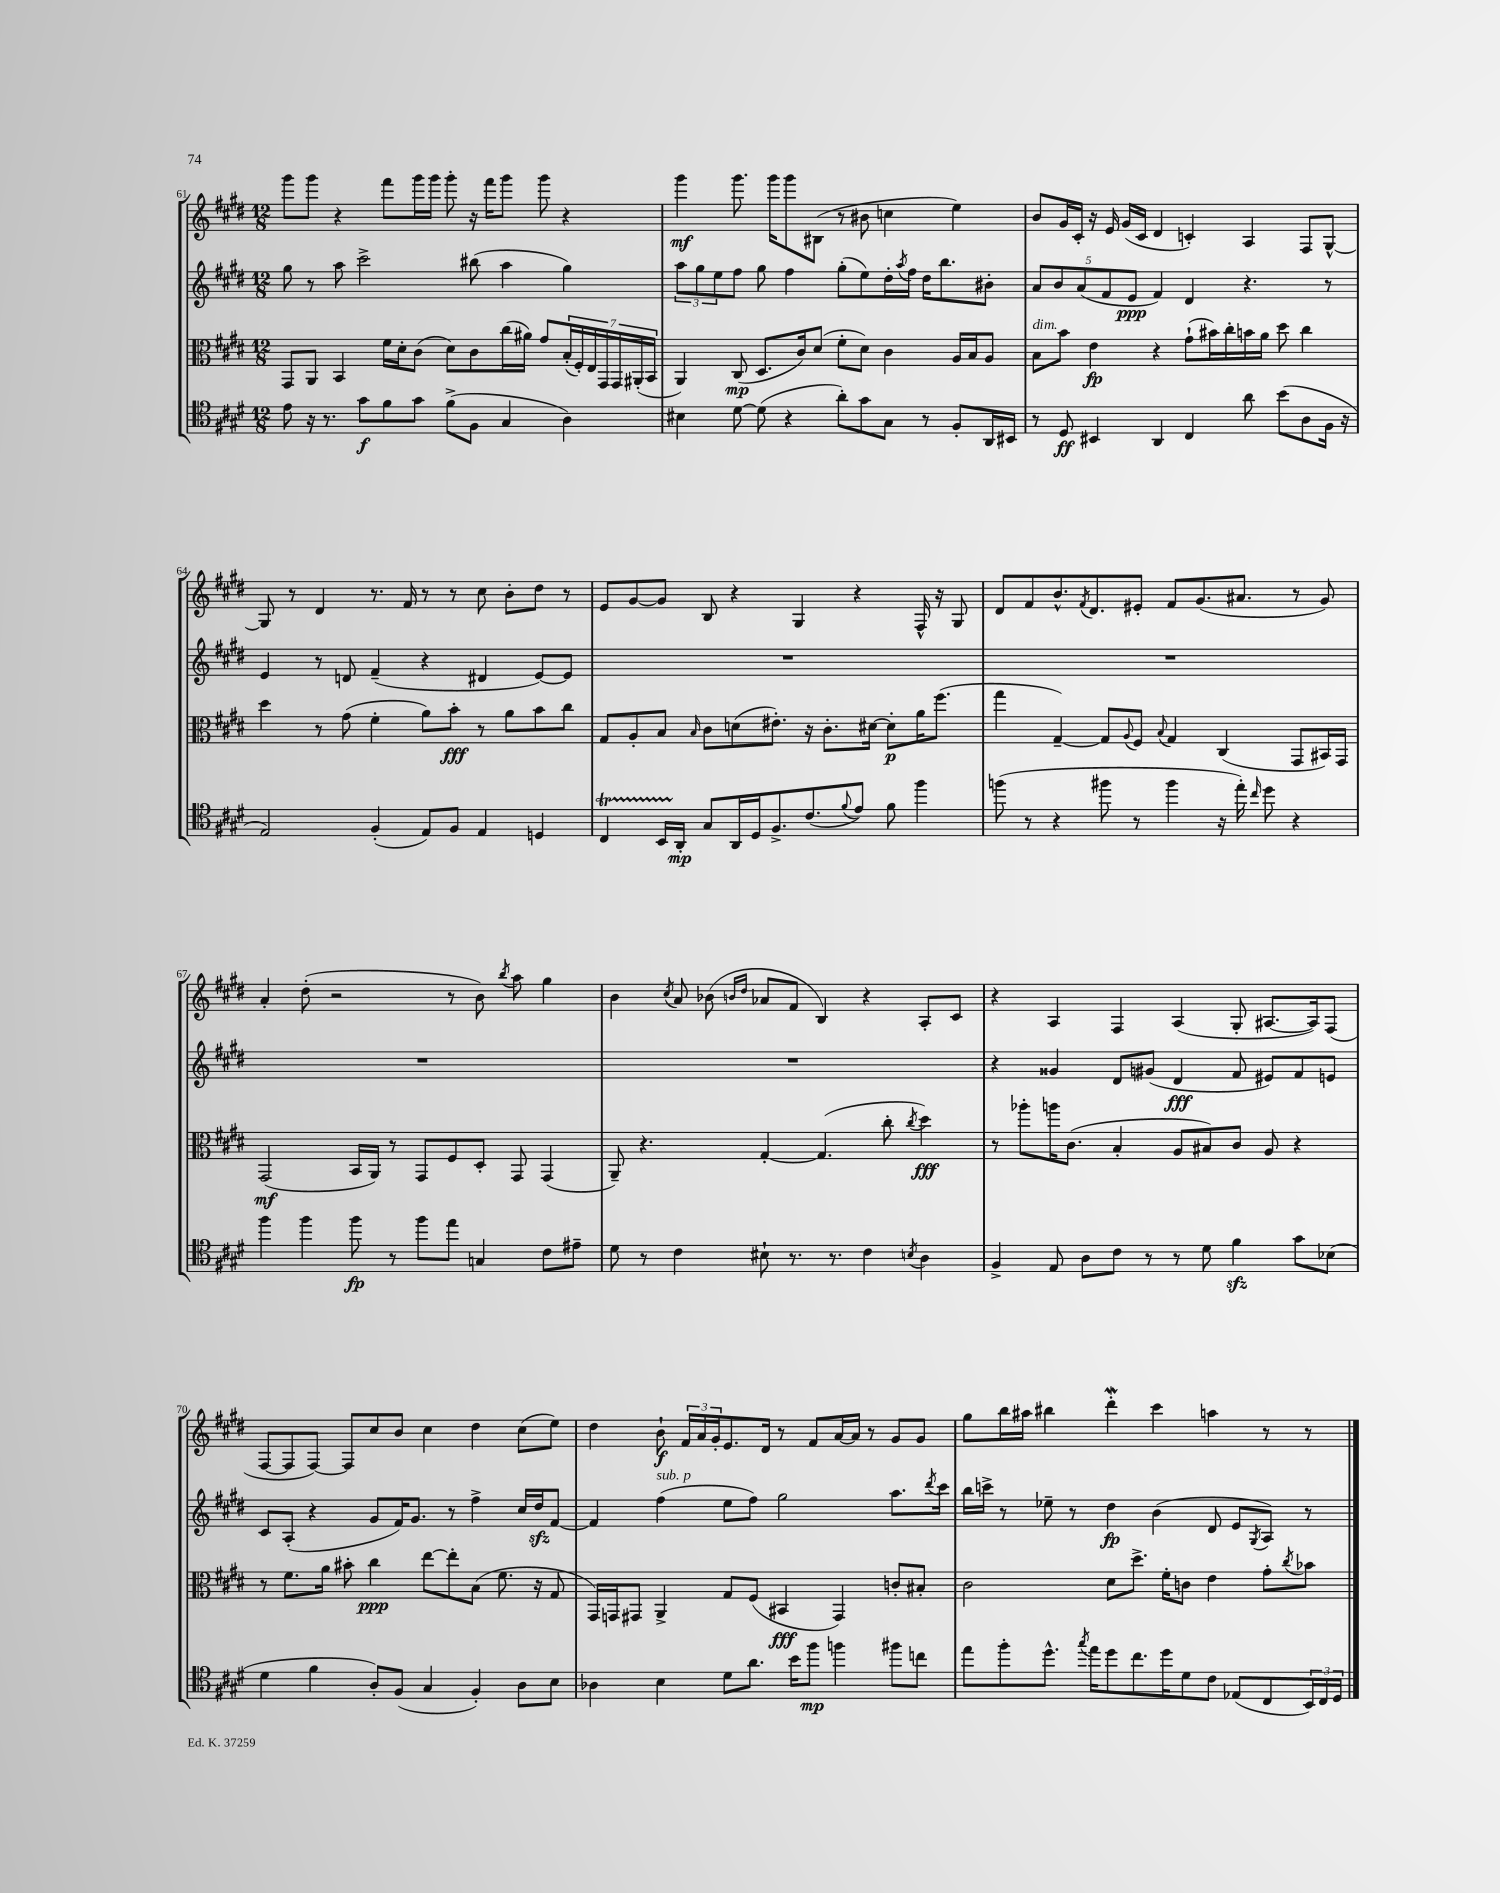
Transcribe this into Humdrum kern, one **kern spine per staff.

**kern	**kern	**kern	**kern
*staff4	*staff3	*staff2	*staff1
*clefC4	*clefC3	*clefG2	*clefG2
*k[f#c#g#d#]	*k[f#c#g#d#]	*k[f#c#g#d#]	*k[f#c#g#d#]
*M12/8	*M12/8	*M12/8	*M12/8
8e	8GG#	8gg#	8ggg#
16r	8AA	8r	8ggg#
8.r	.	.	.
.	4BB	8aa	4r
8g#	.	2ccc#^	.
8f#	16f#	.	8fff#
.	16d#'	.	.
8g#	(8c#	.	16ggg#
.	.	.	16ggg#
(8f#^	8d#)	.	8ggg#'
8F#	8c#	(8bb#	16r
.	.	.	16fff#
4G#	(16cc#	4aa	8ggg#
.	16a#)	.	.
.	8g#	.	8ggg#
4A)	(28B'	4gg#)	4r
.	28F#')	.	.
.	28E	.	.
.	28GG#	.	.
.	28GG#	.	.
.	(28AA#'	.	.
.	28BB	.	.
=	=	=	=
4B#	4AA)	12aa	4ggg#
.	.	12gg#	.
.	.	12ee	.
[8d#	(8C#	8ff#	8.ggg#
(8d#]	8.D#	8gg#	.
.	.	.	16ggg#
4r	.	4ff#	8ggg#
.	16c#)	.	.
.	(8d#	.	(8B#
8a')	8f#'	(8gg#'	8r
8g#	8d#)	8ee)	8b#
8G#	4c#	16dd#'	4cc
.	.	8qaa	.
.	.	16ff#	.
8r	.	16dd#	.
.	.	8.bb	.
8F#'	16A	.	4ee)
.	16B	.	.
16AA	8A	8b#'	.
16BB#	.	.	.
=	=	=	=
8r	8B	10a	8b
.	.	10b	.
8D#	8b	.	16g#
.	.	.	16c#'
.	.	(10a	.
4BB#	4e	.	16r
.	.	10f#	.
.	.	.	16e
.	.	.	(16g#
.	.	10e	.
.	.	.	16c#
4AA	4r	4f#)	4d#
4C#	(8g#`	4d#	4c')
.	16b#)	.	.
.	16cc#'	.	.
8a	16b	4.r	4A
.	16a	.	.
(8b	8dd#	.	.
8A	4cc#	.	8F#
16F#	.	8r	[8G#^^
16r	.	.	.
=	=	=	=
2E)	4dd#	4e	8G#]
.	.	.	8r
.	8r	8r	4d#
.	(8g#	8d	.
(4F#'	4f#'	(4f#~	8.r
.	.	.	16f#
8E)	8a)	4r	8r
8F#	8b'	.	8r
4E	8r	4d#	8cc#
.	8a	.	8b'
4D	8b	[8e)	8dd#
.	8cc#	8e]	8r
=	=	=	=
4C#	8G#	1.r	8e
.	8A'	.	[8g#
16BB	8B	.	8g#]
16AA'	.	.	.
.	16qqB	.	.
8G#	8c#	.	8B
16AA	(8d	.	4r
16D#	.	.	.
8.F#^	8.e#')	.	.
.	.	.	4G#
(8.c#	16r	.	.
.	8.c#'	.	.
8qqf#	.	.	.
8e)	.	.	4r
.	[16d#	.	.
8f#	8d#']	.	.
4ff#	16a	.	16F#^^
.	(8.ff#	.	16r
.	.	.	8G#
=	=	=	=
(8ff	4gg#	1.r	8d#
8r	.	.	8f#
4r	[4G#~)	.	8.b^^
.	.	.	8qf#
.	.	.	8.d#
8ff#	8G#]	.	.
.	8qqA	.	.
8r	8F#	.	8e#'
.	8qqB	.	.
4ff#	4G#	.	8f#
.	.	.	(8.g#
16r	(4C#	.	.
16ee')	.	.	8.a#
16qqcc#	.	.	.
8dd#	.	.	.
4r	8GG#	.	8r
.	16BB#)	.	8g#)
.	16GG#	.	.
=	=	=	=
4ff#	(2GG#	1.r	4a'
4ff#	.	.	(8dd#'
.	.	.	2r
8ff#	16BB	.	.
.	16AA)	.	.
8r	8r	.	.
8ff#	8GG#	.	.
8ee	8F#	.	8r
4G	8D#'	.	8b)
.	.	.	8qbb
.	8GG#	.	8aa
8c#	(4GG#	.	4gg#
8e#~	.	.	.
=	=	=	=
8d#	8AA~)	1.r	4b
8r	4.r	.	.
.	.	.	8qcc#
4c#	.	.	8a
.	.	.	(8b-
.	.	.	16qqb
.	.	.	16qqdd#
8B#`	[4G#'	.	8a-
8.r	.	.	8f#
.	(4.G#]	.	4B)
8.r	.	.	.
4c#	.	.	4r
.	8cc#'	.	.
8qB	8qcc#	.	.
4A	4dd#)	.	8A'
.	.	.	8c#
=	=	=	=
4F#^	8r	4r	4r
.	8aa-'	.	.
8E	16aa	4g##	4A
.	(8.c#	.	.
8A	.	.	.
8c#	4B'	8d#	4F#
8r	.	(8g#	.
8r	8A	4d#	(4A
8d#	8B#)	.	.
4f#	8c#	8f#	8G#'
.	8A	8e#)	[8.A#
8g#	4r	8f#	.
.	.	.	16A#])
(8B-	.	8e	(8F#
=	=	=	=
4d#	8r	8c#	[8F#
.	8.f#	(8A'	8F#]
4f#	.	4r	[8F#)
.	16a	.	.
.	8b#'	.	8F#]
8A')	4cc#	8g#	8cc#
(8F#	.	16f#)	8b
.	.	8.g#	.
4G#	[8ee	.	4cc#
.	8ee']	8r	.
4F#')	(8B	4ff#^	4dd#
.	8.f#	.	.
8A	.	16cc#	(8cc#
.	16r	16dd#	.
8B	8G#	[8f#	8ee)
=	=	=	=
4A-	16GG#)	4f#]	4dd#
.	16GG	.	.
.	8GG#	.	.
4B	4AA^	(4ff#	8b`
.	.	.	24f#
.	.	.	24a
.	.	.	24g#'
8d#	8G#	8ee	8.e
8.a	(8F#	8ff#)	.
.	.	.	16d#
.	4BB#	2gg#	8r
16b	.	.	.
8ff#	.	.	8f#
4ff	4GG#)	.	[16a
.	.	.	16a]
.	.	.	8r
8ff#	8c'	8.aa	8g#
8cc	8B#'	.	8g#
.	.	8qddd#	.
.	.	16ccc#	.
=	=	=	=
8ee	2c#	16bb	8gg#
.	.	16ccc^	.
8ff#'	.	8r	16bb
.	.	.	16aa#
8.dd#^^	.	8ee-~	4bb#
.	.	8r	.
8qgg#	.	.	.
16ee	.	.	.
8dd#	8d#	4dd#	4ddd#'
8.cc#	8.dd#^	.	.
.	.	(4b	4ccc#
16dd#	16f#'	.	.
8d#	8c	.	.
8c#	4e	8d#	4aa
(8E-	.	8e	.
.	.	8qG#	.
8C#	8g#'	8A)	8r
.	8qcc#	.	.
24BB)	8b-	8r	8r
24C#	.	.	.
24D#	.	.	.
==	==	==	==
*-	*-	*-	*-
